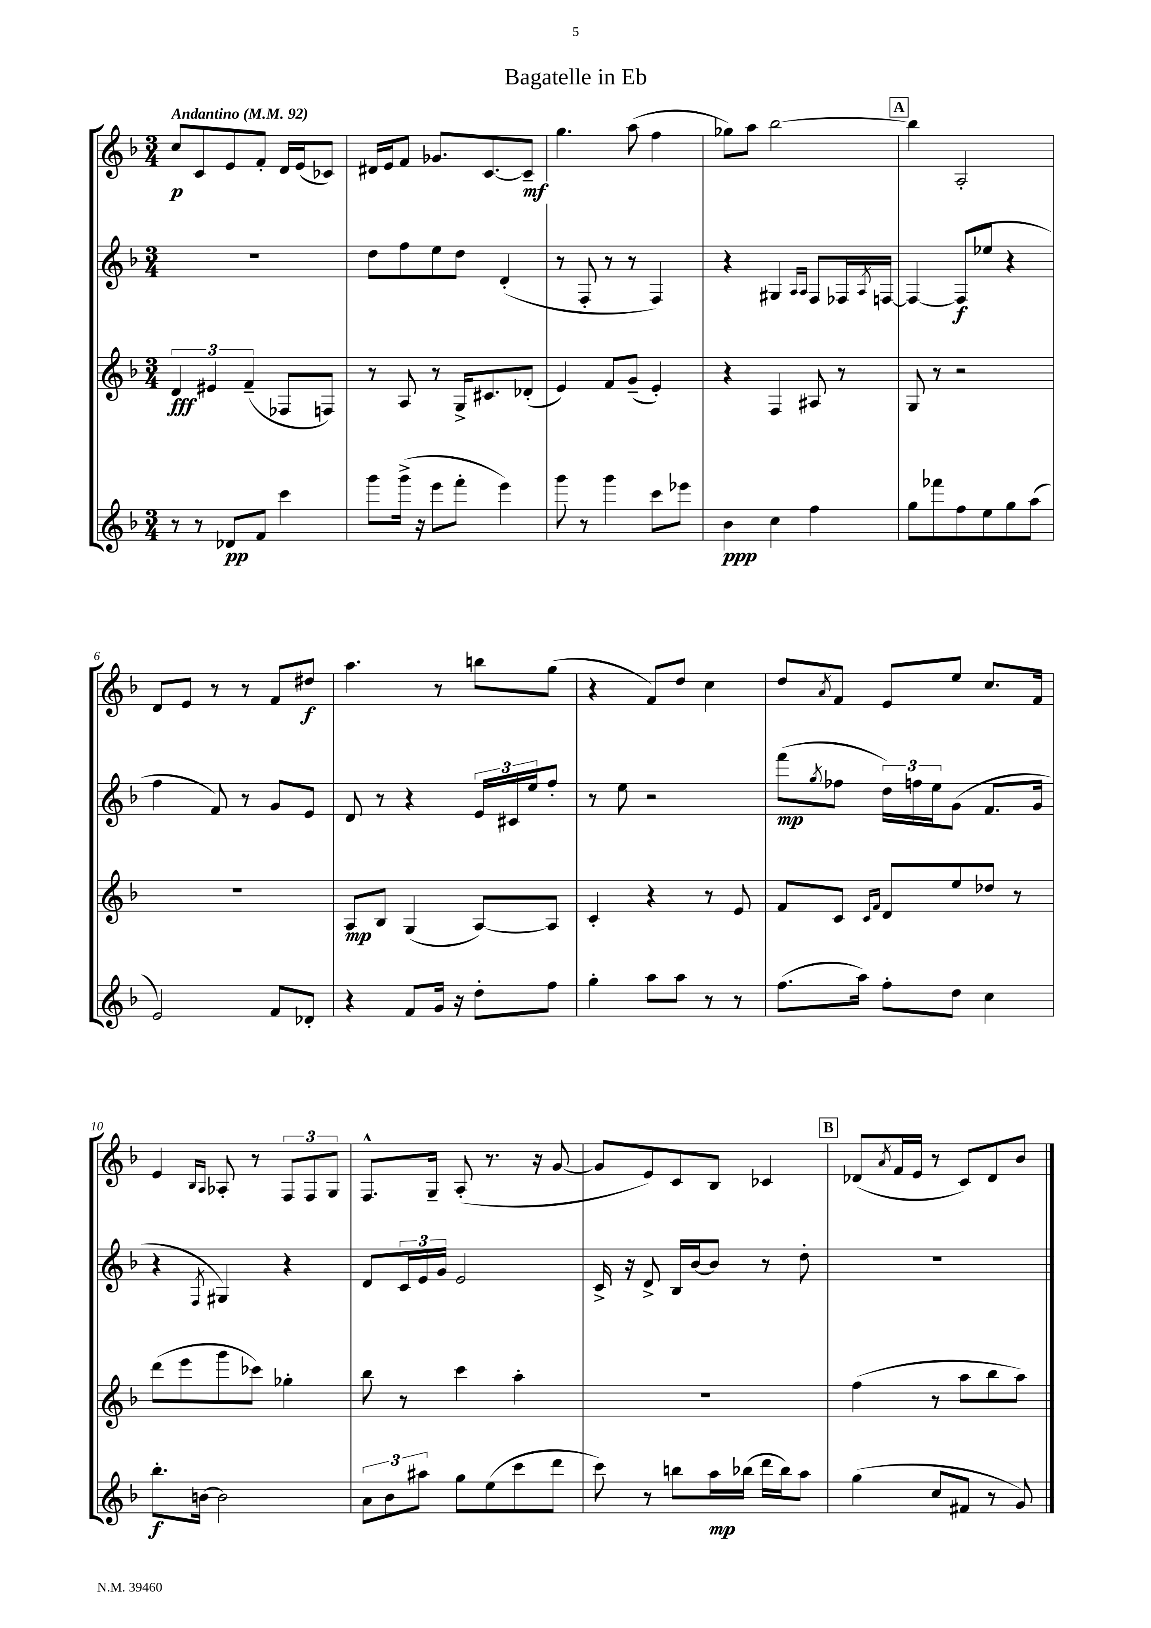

**kern	**dynam	**kern	**dynam	**kern	**dynam	**kern	**dynam
*part4	*part4	*part3	*part3	*part2	*part2	*part1	*part1
*staff4	*staff4	*staff3	*staff3	*staff2	*staff2	*staff1	*staff1
*clefG2	*	*clefG2	*	*clefG2	*	*clefG2	*
*k[b-]	*	*k[b-]	*	*k[b-]	*	*k[b-]	*
*M3/4	*	*M3/4	*	*M3/4	*	*M3/4	*
*MM92	*	*MM92	*	*MM92	*	*MM92	*
=1	=1	=1	=1	=1	=1	=1	=1
!	!	!	!	!	!	!LO:TX:a:B:t=Andantino	!
8r	.	6d/	fff	2.r	.	8cc/L	p
8r	.	.	.	.	.	8c/	.
.	.	6e#X/	.	.	.	.	.
8d-X/L	pp	.	.	.	.	8e/	.
.	.	(6f~/	.	.	.	.	.
8f/J	.	.	.	.	.	8f'/J	.
4ccc\	.	8F-X/L	.	.	.	16d/LL	.
.	.	.	.	.	.	(16e/J	.
.	.	8Fn/J)	.	.	.	8c-X/J)	.
=2	=2	=2	=2	=2	=2	=2	=2
8ggg\L	.	8r	.	8dd\L	.	16d#X/LL	.
.	.	.	.	.	.	16e/J	.
(16ggg^\Jk	.	8A/	.	8ff\	.	8f/J	.
16r	.	.	.	.	.	.	.
8eee\L	.	8r	.	8ee\	.	8.g-X/L	.
8fff'\J	.	16G^/KL	.	8dd\J	.	.	.
.	.	8.c#X/	.	.	.	[8.c/	.
4eee\)	.	.	.	(4d'/	.	.	.
.	.	(8d-X'/J	.	.	.	8c~/J]	mf
=3	=3	=3	=3	=3	=3	=3	=3
8ggg\	.	4e/)	.	8r	.	4.gg\	.
8r	.	.	.	8F'/	.	.	.
4ggg\	.	8f/L	.	8r	.	.	.
.	.	(8g~/J	.	8r	.	(8aa\	.
8ccc\L	.	4e'/)	.	4F/)	.	4ff\	.
8eee-X\J	.	.	.	.	.	.	.
=4	=4	=4	=4	=4	=4	=4	=4
4b-\	ppp	4r	.	4r	.	8gg-X\L)	.
.	.	.	.	.	.	8aa\J	.
4cc\	.	4F/	.	4G#X/	.	[2bb-\	.
.	.	.	.	16qqA/LL	.	.	.
.	.	.	.	16qqA/JJ	.	.	.
4ff\	.	8A#X/	.	8F/L	.	.	.
.	.	8r	.	16F-X/L	.	.	.
.	.	.	.	8qA/	.	.	.
.	.	.	.	[16Fn/JJ	.	.	.
!!LO:REH:place=s1:t=A
=5	=5	=5	=5	=5	=5	=5	=5
8gg\L	.	8G/	.	4F/_	.	4bb-\]	.
8fff-X\	.	8r	.	.	.	.	.
8ff\	.	2r	.	(8F/L]	f	2A'/	.
8ee\	.	.	.	8ee-X/J	.	.	.
8gg\	.	.	.	4r	.	.	.
(8aa\J	.	.	.	.	.	.	.
!!LO:LB:g=z
=6	=6	=6	=6	=6	=6	=6	=6
2e/)	.	2.r	.	4ff\	.	8d/L	.
.	.	.	.	.	.	8e/J	.
.	.	.	.	8f/)	.	8r	.
.	.	.	.	8r	.	8r	.
8f/L	.	.	.	8g/L	.	8f/L	.
8d-X'/J	.	.	.	8e/J	.	8dd#X/J	f
=7	=7	=7	=7	=7	=7	=7	=7
4r	.	8A/L	mp	8d/	.	4.aa\	.
.	.	8B-/J	.	8r	.	.	.
8f/L	.	(4G/	.	4r	.	.	.
16g/Jk	.	.	.	.	.	8r	.
16r	.	.	.	.	.	.	.
8dd'\L	.	[8A/L)	.	24e/LL	.	8bbn\L	.
.	.	.	.	24c#X/	.	.	.
.	.	.	.	24ee/J	.	.	.
8ff\J	.	8A/J]	.	8ff'/J	.	(8gg\J	.
=8	=8	=8	=8	=8	=8	=8	=8
4gg'\	.	4c'/	.	8r	.	4r	.
.	.	.	.	8ee\	.	.	.
8aa\L	.	4r	.	2r	.	8f/L)	.
8aa\J	.	.	.	.	.	8dd/J	.
8r	.	8r	.	.	.	4cc\	.
8r	.	8e/	.	.	.	.	.
=9	=9	=9	=9	=9	=9	=9	=9
(8.ff\L	.	8f/L	.	(8fff\L	mp	8dd/L	.
.	.	.	.	8qgg/	.	8qa/	.
.	.	8c/J	.	8ff-X\J	.	8f/J	.
16aa\Jk)	.	.	.	.	.	.	.
.	.	16qqc/LL	.	.	.	.	.
.	.	16qqf/JJ	.	.	.	.	.
8ff'\L	.	8d/L	.	24dd\LL)	.	8e/L	.
.	.	.	.	24ffn\	.	.	.
.	.	.	.	24ee\J	.	.	.
8dd\J	.	8ee/	.	(8g\J	.	8ee/J	.
4cc\	.	8dd-X/J	.	8.f/L	.	8.cc/L	.
.	.	8r	.	.	.	.	.
.	.	.	.	16g/Jk	.	16f/Jk	.
!!LO:LB:g=z
=10	=10	=10	=10	=10	=10	=10	=10
8.bb-'\L	f	(8ddd\L	.	4r	.	4e/	.
.	.	8eee\	.	.	.	.	.
[16bn\Jk	.	.	.	.	.	.	.
.	.	.	.	.	.	16qqB-/LL	.
.	.	.	.	8qF/	.	16qqA/JJ	.
2b\]	.	8ggg\	.	4G#X/)	.	8A-X'/	.
.	.	8ccc-X\J)	.	.	.	8r	.
.	.	4gg-X'\	.	4r	.	12F/L	.
.	.	.	.	.	.	12F/	.
.	.	.	.	.	.	12G/J	.
=11	=11	=11	=11	=11	=11	=11	=11
12a\L	.	8bb-\	.	8d/L	.	8.F^^/L	.
12b-\	.	.	.	.	.	.	.
.	.	8r	.	24c/L	.	.	.
12aa#X\J	.	.	.	24e/	.	.	.
.	.	.	.	.	.	16G~/Jk	.
.	.	.	.	24g/JJ	.	.	.
8gg\L	.	4ccc\	.	2e/	.	(8A'/	.
(8ee\	.	.	.	.	.	8.r	.
8ccc\	.	4aa'\	.	.	.	.	.
.	.	.	.	.	.	16r	.
8ddd\J	.	.	.	.	.	[8g/	.
=12	=12	=12	=12	=12	=12	=12	=12
8ccc\)	.	2.r	.	16c^/	.	8g/L]	.
.	.	.	.	16r	.	.	.
8r	.	.	.	8d^/	.	8e/)	.
8bbn\L	.	.	.	16B-/LL	.	8c/	.
.	.	.	.	[16b-/J	.	.	.
16aa\L	mp	.	.	8b-/J]	.	8B-/J	.
(16bb-X\JJ	.	.	.	.	.	.	.
16ddd\LL	.	.	.	8r	.	4c-X/	.
16bb-\J)	.	.	.	.	.	.	.
8aa\J	.	.	.	8dd'\	.	.	.
!!LO:REH:place=s1:t=B
=13	=13	=13	=13	=13	=13	=13	=13
(4gg\	.	(4ff\	.	2.r	.	(8d-X/L	.
.	.	.	.	.	.	8qa/	.
.	.	.	.	.	.	16f/L	.
.	.	.	.	.	.	16e/JJ	.
8cc/L	.	8r	.	.	.	8r	.
8f#X/J	.	8aa\L	.	.	.	8c/L)	.
8r	.	8bb-\	.	.	.	8d-/	.
8g/)	.	8aa\J)	.	.	.	8b-/J	.
==	==	==	==	==	==	==	==
*-	*-	*-	*-	*-	*-	*-	*-
